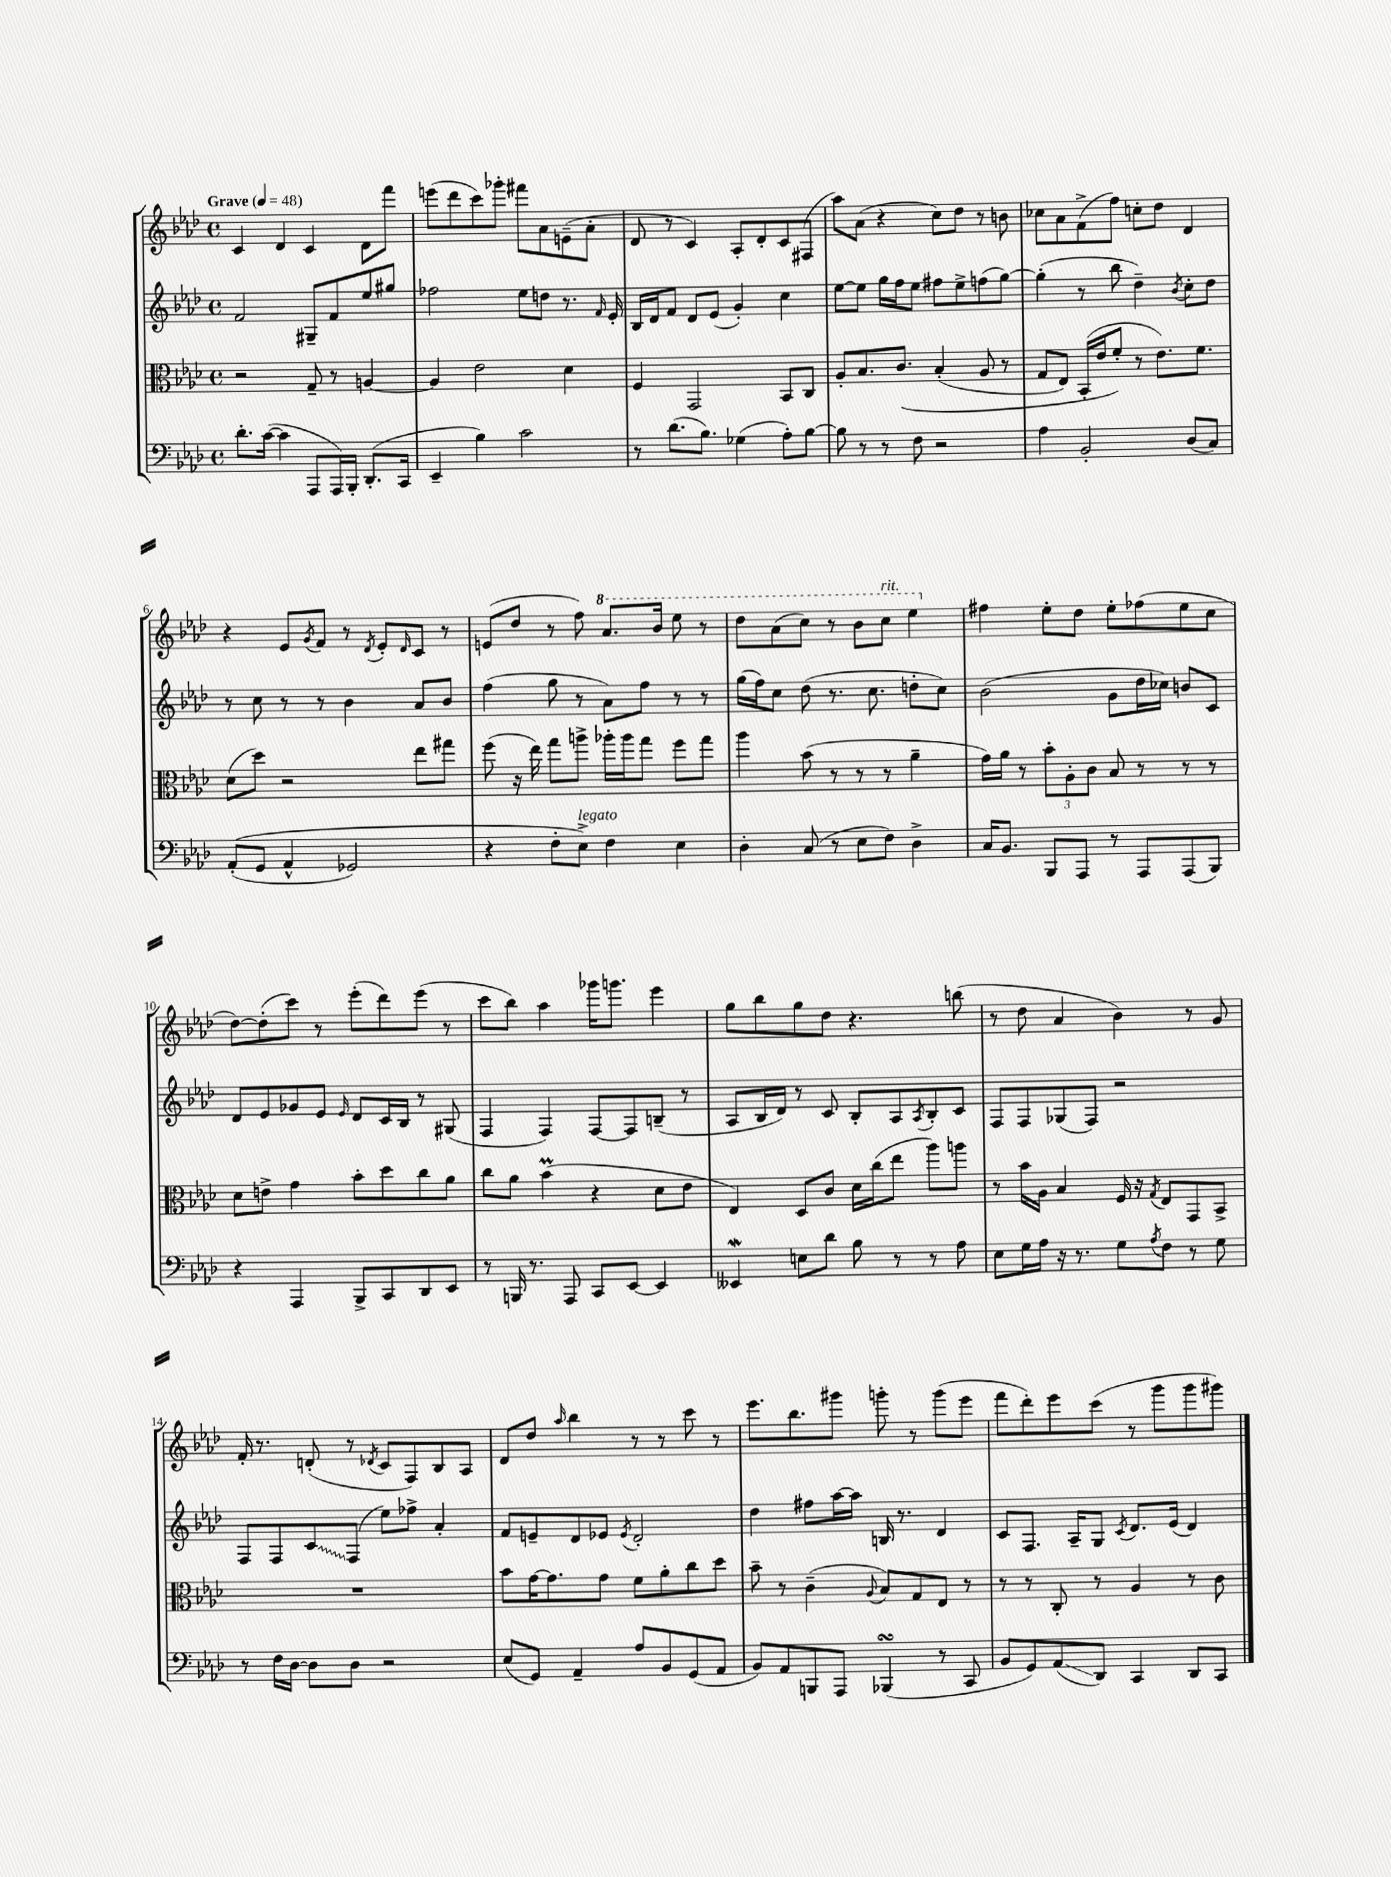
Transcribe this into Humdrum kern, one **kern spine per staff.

**kern	**kern	**kern	**kern
*staff4	*staff3	*staff2	*staff1
*clefF4	*clefC3	*clefG2	*clefG2
*k[b-e-a-d-]	*k[b-e-a-d-]	*k[b-e-a-d-]	*k[b-e-a-d-]
*M4/4	*M4/4	*M4/4	*M4/4
*met(c)	*met(c)	*met(c)	*met(c)
*MM48	*MM48	*MM48	*MM48
8.d-'\L	2r	2f/	4c/
([16c\Jk	.	.	.
4c\]	.	.	4d-/
8AAA-/L	8G~/	8G#~/L	4c/
16AAA-/L)	8r	8f/	.
16BBB-'/JJ	.	.	.
(8.DD-'/L	[4A/	8ee-/	8d-\L
.	.	8gg#/J	8fff\J
16CC/Jk	.	.	.
=	=	=	=
4EE-~/	4A/]	2ff-\	(8eee\L
.	.	.	8ddd-\
4B-\)	2e-\	.	8ccc\)
.	.	.	8ggg-'\J
2c\	.	8ee-\L	8fff#\L
.	.	8dd\J	8a-\
.	4d-\	8.r	(8e~\
.	.	.	8a-'\J
.	.	16qqf/	.
.	.	16e-'/	.
=	=	=	=
8r	4F/	16B-/LL	8d-/
.	.	16d-/J	.
(8.d-\L	.	8f/J	8r
.	2GG/	8d-/L	4c/)
8.B-\J)	.	.	.
.	.	(8e-/J	.
(4G-\	.	4g'/)	8A-'/L
.	.	.	8d-'/
8A-'\L)	8BB-/L	4cc\	8c/
[8B-\J	8C/J	.	(8F#/J
=	=	=	=
8B-\]	8A-'/L	[8ee-\L	8aa-\L)
8r	8.B-/	8ee-\]J	(8a-\J
8r	.	16gg\LL	4r
.	&(8.c/J	16ff\J	.
8F\	.	8ee-\J	.
2r	(4B-'/	8ff#\L	8cc\L)
.	.	8ee-^\	8dd-\J
.	8A-/	(8ff\	8r
.	8r	[8gg\J)	8b\
=	=	=	=
4A-\	8G/L	(4gg'\]	8cc-\L
.	8E-/J)	.	8a-\
2BB-'/	(16BB-'/LL	8r	(8f^\
.	16e-/J	.	.
.	8f'/J&)	8bb-\	8ff\J)
.	8r	4dd-~\)	8cc'\L
.	8.e-\L)	.	8dd-\J
.	.	8qb-/	.
(8D-/L	.	8cc'\L	4d-/
.	8.f\J	.	.
8C/J)	.	8dd-\J	.
=	=	=	=
&((8AA-'/L	(8d-\L	8r	4r
8GG/J	8dd-\J)	8cc\	.
4AA-^^/	2r	8r	8e-/L
.	.	.	8qg/
.	.	8r	8f/J
2GG-/)	.	4b-\	8r
.	.	.	8qd-/
.	.	.	8e-'/L
.	.	.	16qqd-/
.	8ee-\L	8a-/L	8c/J
.	8gg#\J	8b-/J	8r
=	=	=	=
4r	(8ff\	(4ff\	(8e/L
.	16r	.	8dd-/J
.	16ee-\)	.	.
8F'\L	8gg\L	8gg\	8r
8E-^\J&)	8aa^\J	8r	8ff\)
4F\	16aa-'\LL	8a-\L)	8.aa-/L
.	16aa-\J	.	.
.	8gg\J	8ff\J	.
.	.	.	16bb-/Jk
4E-\	8ff\L	8r	8eee-\
.	8gg\J	8r	8r
=	=	=	=
4D-'\	4aa-\	(16gg\LL	8ddd-\L
.	.	16ff\J)	.
.	.	8cc\J	(8aa-\
(8C/	(8b-\	(8dd-\	8ccc\J)
8r	8r	8.r	8r
8E-\L	8r	.	8bb-\L
.	.	8.cc\	.
8F\J)	8r	.	8ccc\J
4D-^\	4a-~\	8dd'\L	4eee-\
.	.	8cc\J)	.
=	=	=	=
16C/LK	16g\LL)	(2b-\	4ff#\
8.BB-/J	16a-\JJ	.	.
.	8r	.	.
8BBB-/L	12b-'\L	.	8ee-'\L
.	12A-'\	.	.
8AAA-/J	.	.	8dd-\J
.	12c\J	.	.
8r	8B-/	8g\L	8ee-'\L
8AAA-/L	8r	16dd-\L	(8ff-\
.	.	16cc-\JJ)	.
(8AAA-/	8r	8b/L	8ee-\
8BBB-/J)	8r	8c/J	8cc\J
=	=	=	=
4r	8d-\L	8d-/L	[8dd-\L)
.	8e^\J	8e-/	(8dd-'\]
4AAA-/	4g\	8g-/	8ccc\J)
.	.	8e-/J	8r
.	.	16qqe-/	.
8BBB-^/L	8b-'\L	8d-/L	(8eee-'\L
8CC/	8dd-\	16c/L	8ddd-\)
.	.	16B-/JJ	.
8DD-/	8cc\	8r	(8eee-\J
8EE-/J	8a-\J	(8G#/	8r
=	=	=	=
8r	8cc\L	4F/	8ccc\L
16BBB/	8a-\J	.	8bb-\J)
8.r	.	.	.
.	(4b-\	4F/)	4aa-\
8AAA-/	.	.	.
8CC/L	4r	[8F/L	16ggg-\LK
.	.	.	8.ggg\J
[8EE-/J	.	8F/]	.
4EE-/]	8d-\L	(8B~/J	4eee-\
.	8e-\J	8r	.
=	=	=	=
4EE--/	4E-/)	8A-/L	8gg\L
.	.	16B-/L	8bb-\
.	.	16d-/JJ)	.
8E\L	8D-/L	8r	8gg\
8d-\J	8c/J	8c/	8dd-\J
8B-\	16d-\LL	8B-'/L	4.r
.	(16cc\J	.	.
8r	8ee-\J	8A-/	.
.	.	8qA-/	.
8r	8aa-\L)	8B-'/	.
8A-\	8aa\J	8c/J	(8bb\
=	=	=	=
8E-\L	8r	8F/L	8r
16G\L	16b-\LL	8F/	8dd-\
16A-\JJ	16A-\JJ	.	.
16r	4B-/	(8G-/	4a-/
8.r	.	.	.
.	.	8F/J)	.
8G\L	16F/	2r	4b-\)
.	16r	.	.
8qA-/	8qG/	.	.
8F\J	8E-/L	.	.
8r	8GG/	.	8r
8G\	8BB-^/J	.	8g/
=	=	=	=
8r	1r	8F/L	16f'/
.	.	.	8.r
16F\LL	.	8F/	.
[16D-\JJ	.	.	.
8D-\]L	.	8c/	(8d'/
8D-\J	.	(8F/J	8r
.	.	.	8qd-/
2r	.	8ee-\L)	8c/L
.	.	8ff-^\J	8F/)
.	.	4a-'/	8B-/
.	.	.	8A-/J
=	=	=	=
(8E-/L	8b-\L	8f/L	8d-/L
8GG/J)	[16g\K	8e~/	8dd-/J
.	8.g\]	.	.
.	.	.	16qqaa-/
4AA-~/	.	8d-/	4bb-\
.	8g\J	8e-/J	.
.	.	8qe-/	.
8A-/L	8f\L	2d-'/	8r
8BB-/	8a-'\	.	8r
(8GG/	8cc\	.	8ccc\
8AA-/J	8dd-\J	.	8r
=	=	=	=
8BB-/L)	8b-~\	4dd-\	8.eee-\L
8AA-/	8r	.	.
.	.	.	8.bb-\
8BBB/	(4c~\	8ff#\L	.
8AAA-/J	.	[16aa-\L	8ggg#\J
.	.	16aa-\]JJ	.
.	8qqA-/	.	.
(4BBB-/	8B-/L)	16B/	8ggg'\
.	.	8.r	.
.	8G/	.	8r
8r	8E-/J	4d-/	(8ggg\L
8CC/	8r	.	8eee-\J
=	=	=	=
8BB-/L	8r	8c/L	8fff\L
8GG/)	8r	8.F/J	8ddd-'\)
(8AA-/	8C'/	.	8eee-\
.	.	16A-~/LK	.
8DD-/J)	8r	8G/J	(8ccc\J
.	.	8qc/	.
4CC/	4A-/	8.d-/L	8r
.	.	.	8ggg\L
.	.	(16e-/Jk	.
8DD-/L	8r	4d-/)	8ggg\
8CC/J	8c\	.	8ggg#\J)
==	==	==	==
*-	*-	*-	*-
